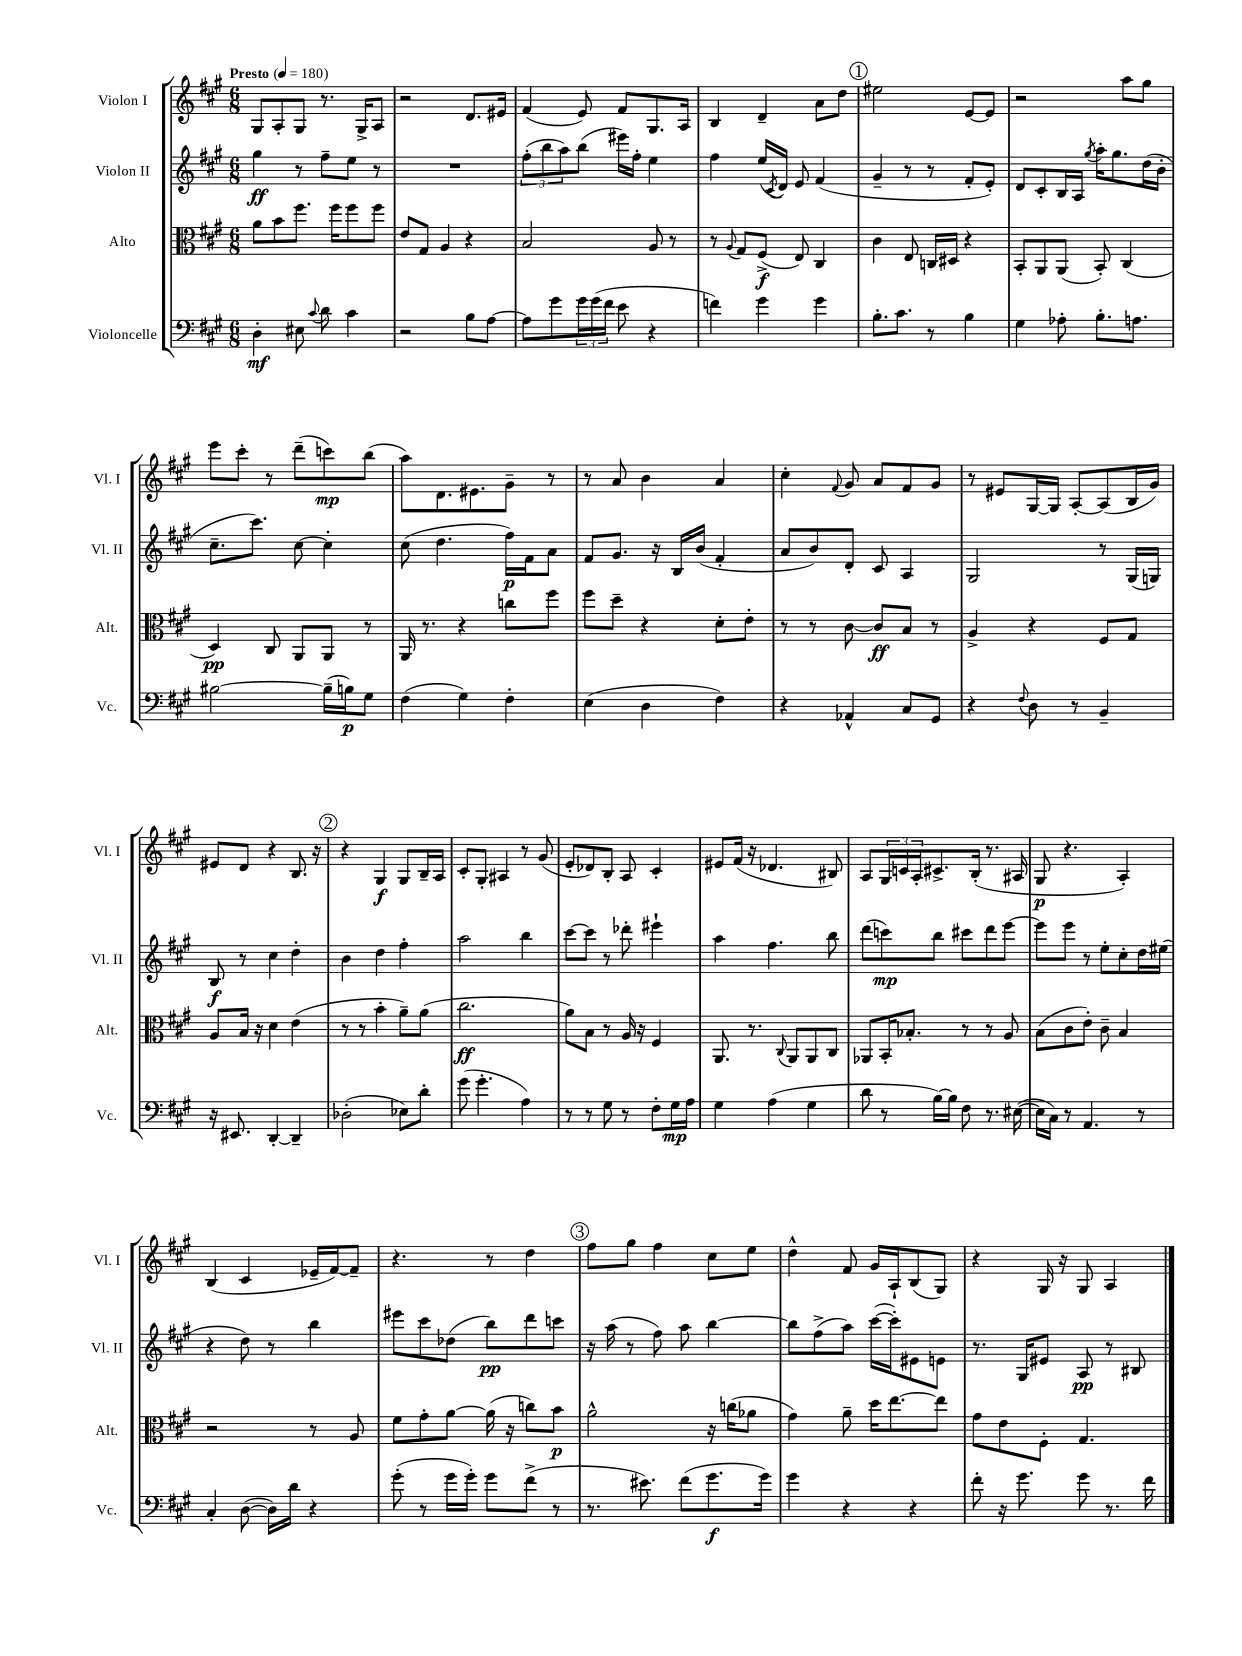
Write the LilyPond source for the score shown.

<<
\new StaffGroup <<
\new Staff = "s0" \with { instrumentName = "Violon I" shortInstrumentName = "Vl. I" } {
    \clef treble \key a \major \numericTimeSignature \time 6/8 \tempo "Presto" 4 = 180
    gis8 a8-. gis8 r8. gis16-> a8 |
    r2 d'8. eis'16 |
    fis'4( e'8) fis'8 gis8. a16 |
    b4 d'4-- a'8 d''8 |
    \mark \markup { \circle "1" } eis''2 e'8~ e'8 |
    r2 a''8 gis''8 |
    e'''8 cis'''8-. r8 d'''8--( c'''8\mp) b''8( |
    a''8) d'8. eis'8. gis'8-- r8 |
    r8 a'8 b'4 a'4 |
    cis''4-. \appoggiatura { fis'8 } gis'8 a'8 fis'8 gis'8 |
    r8 eis'8 gis16~ gis16 a8~-. a8( b16 gis'16) |
    eis'8 d'8 r4 b8. r16 |
    \mark \markup { \circle "2" } r4 gis4\f gis8 b16-- a16 |
    cis'8-. gis8-. ais4 r8 gis'8( |
    e'8-. des'8) b8-. a8 cis'4-. |
    eis'8 fis'16( r16 des'4. bis8) |
    a8 \tuplet 3/2 { gis16 c'16 a16-. } cis'8.-> b16-.( r8. ais16 |
    gis8\p r4. a4-.) |
    b4( cis'4 ees'16-- fis'16~) fis'8-- |
    r4. r8 d''4 |
    \mark \markup { \circle "3" } fis''8 gis''8 fis''4 cis''8 e''8 |
    d''4-^ fis'8 gis'16 a16-! b8( gis8) |
    r4 gis16 r16 gis8 a4 \bar "|." |
}
\new Staff = "s1" \with { instrumentName = "Violon II" shortInstrumentName = "Vl. II" } {
    \clef treble \key a \major \numericTimeSignature \time 6/8
    gis''4\ff r8 fis''8-- e''8 r8 |
    R2. |
    \tuplet 3/2 { fis''8-.( b''8 a''8) } b''8( eis'''16) fis''16-. e''4 |
    fis''4 e''16( \acciaccatura { cis'8 } d'16) e'8 fis'4( |
    \mark \markup { \circle "1" } gis'4-- r8 r8 fis'8-. e'8-.) |
    d'8 cis'8-. b16 a16 \acciaccatura { gis''8 } a''16-. gis''8. d''16( b'16-. |
    cis''8.-- cis'''8.) cis''8~ cis''4-. |
    cis''8( d''4. fis''16\p) fis'16 a'8 |
    fis'8 gis'8. r16 b16 b'16( fis'4-. |
    a'8 b'8) d'8-. cis'8 a4 |
    gis2 r8 gis16( g16) |
    b8\f r8 cis''4 d''4-. |
    \mark \markup { \circle "2" } b'4 d''4 fis''4-. |
    a''2 b''4 |
    cis'''8~ cis'''8 r8 des'''8-. eis'''4-! |
    a''4 fis''4. b''8 |
    d'''8( c'''8\mp) b''8 cis'''8 d'''8 e'''8~ |
    e'''8 e'''8 r8 e''8-. cis''8-. d''16 eis''16( |
    r4 d''8) r8 b''4 |
    eis'''8 cis'''8 des''8( b''8\pp) d'''8 c'''8 |
    \mark \markup { \circle "3" } r16 a''16( r8 fis''8) a''8 b''4~ |
    b''8 fis''8->( a''8) cis'''16~( cis'''16-.) eis'8 e'8 |
    r8. gis16 eis'8 a8\pp r8 bis8 \bar "|." |
}
\new Staff = "s2" \with { instrumentName = "Alto" shortInstrumentName = "Alt." } {
    \clef alto \key a \major \numericTimeSignature \time 6/8
    a'8 b'8 fis''8. fis''16 fis''8 fis''8 |
    e'8 gis8 a4 r4 |
    b2 a8 r8 |
    r8 \appoggiatura { a8 } gis8 fis8->\f( e8) cis4 |
    \mark \markup { \circle "1" } cis'4 e8 c16 dis16 r4 |
    b,8-. a,8 a,8( b,8-.) cis4( |
    d4\pp) cis8 a,8 a,8 r8 |
    a,16 r8. r4 c''8 fis''8 |
    fis''8 d''8-- r4 d'8-. e'8-. |
    r8 r8 cis'8~ cis'8\ff b8 r8 |
    a4-> r4 fis8 gis8 |
    a8 b16 r16 d'4 e'4( |
    \mark \markup { \circle "2" } r8 r8 b'4-. a'8--) a'8( |
    cis''2.\ff |
    a'8) b8 r8 a16 r16 fis4 |
    a,8. r8. \appoggiatura { cis8 } a,8 a,8 cis8 |
    aes,8 b,16-. bes8.-. r8 r8 a8 |
    b8( cis'8 e'8-.) cis'8-- b4 |
    r2 r8 a8 |
    fis'8 gis'8-. a'8~ a'16( r16 c''8) b'8\p |
    \mark \markup { \circle "3" } a'2-^ r16 c''16( aes'8 |
    gis'4) a'8-- d''16 e''8.~ e''8 |
    gis'8 e'8 fis8-. gis4. \bar "|." |
}
\new Staff = "s3" \with { instrumentName = "Violoncelle" shortInstrumentName = "Vc." } {
    \clef bass \key a \major \numericTimeSignature \time 6/8
    d4-.\mf eis8 \appoggiatura { cis'8 } d'8 cis'4 |
    r2 b8 a8~ |
    a8 gis'8 \tuplet 3/2 { gis'16 gis'16( fis'16 } e'8 r4 |
    f'4) gis'4 gis'4 |
    \mark \markup { \circle "1" } b8.-. cis'8. r8 b4 |
    gis4 aes8-. b8.-. a8. |
    bis2~ bis16--( b16\p) gis8 |
    fis4( gis4) fis4-. |
    e4( d4 fis4) |
    r4 aes,4-^ cis8 gis,8 |
    r4 \appoggiatura { fis8 } d8 r8 b,4-- |
    r16 eis,8. d,4~-. d,4-- |
    \mark \markup { \circle "2" } des2-.( ees8) d'8-. |
    gis'8( gis'4.-. a4) |
    r8 r8 gis8 r8 fis8-. gis16\mp a16 |
    gis4 a4( gis4 |
    d'8 r8 b16~) b16 fis8 r8. eis16~( |
    eis16 cis16) r8 a,4. r8 |
    cis4-. d8~( d16) d'16 r4 |
    gis'8-.( r8 gis'16 gis'16-.) gis'8 fis'8->( r8 |
    \mark \markup { \circle "3" } r8. eis'8.) fis'8( gis'8.\f gis'16) |
    gis'4 r4 r4 |
    fis'8-. r16 gis'8. gis'8 r8. fis'16 \bar "|." |
}
>>
>>
\layout { \context { \Score \remove "Bar_number_engraver" } }
